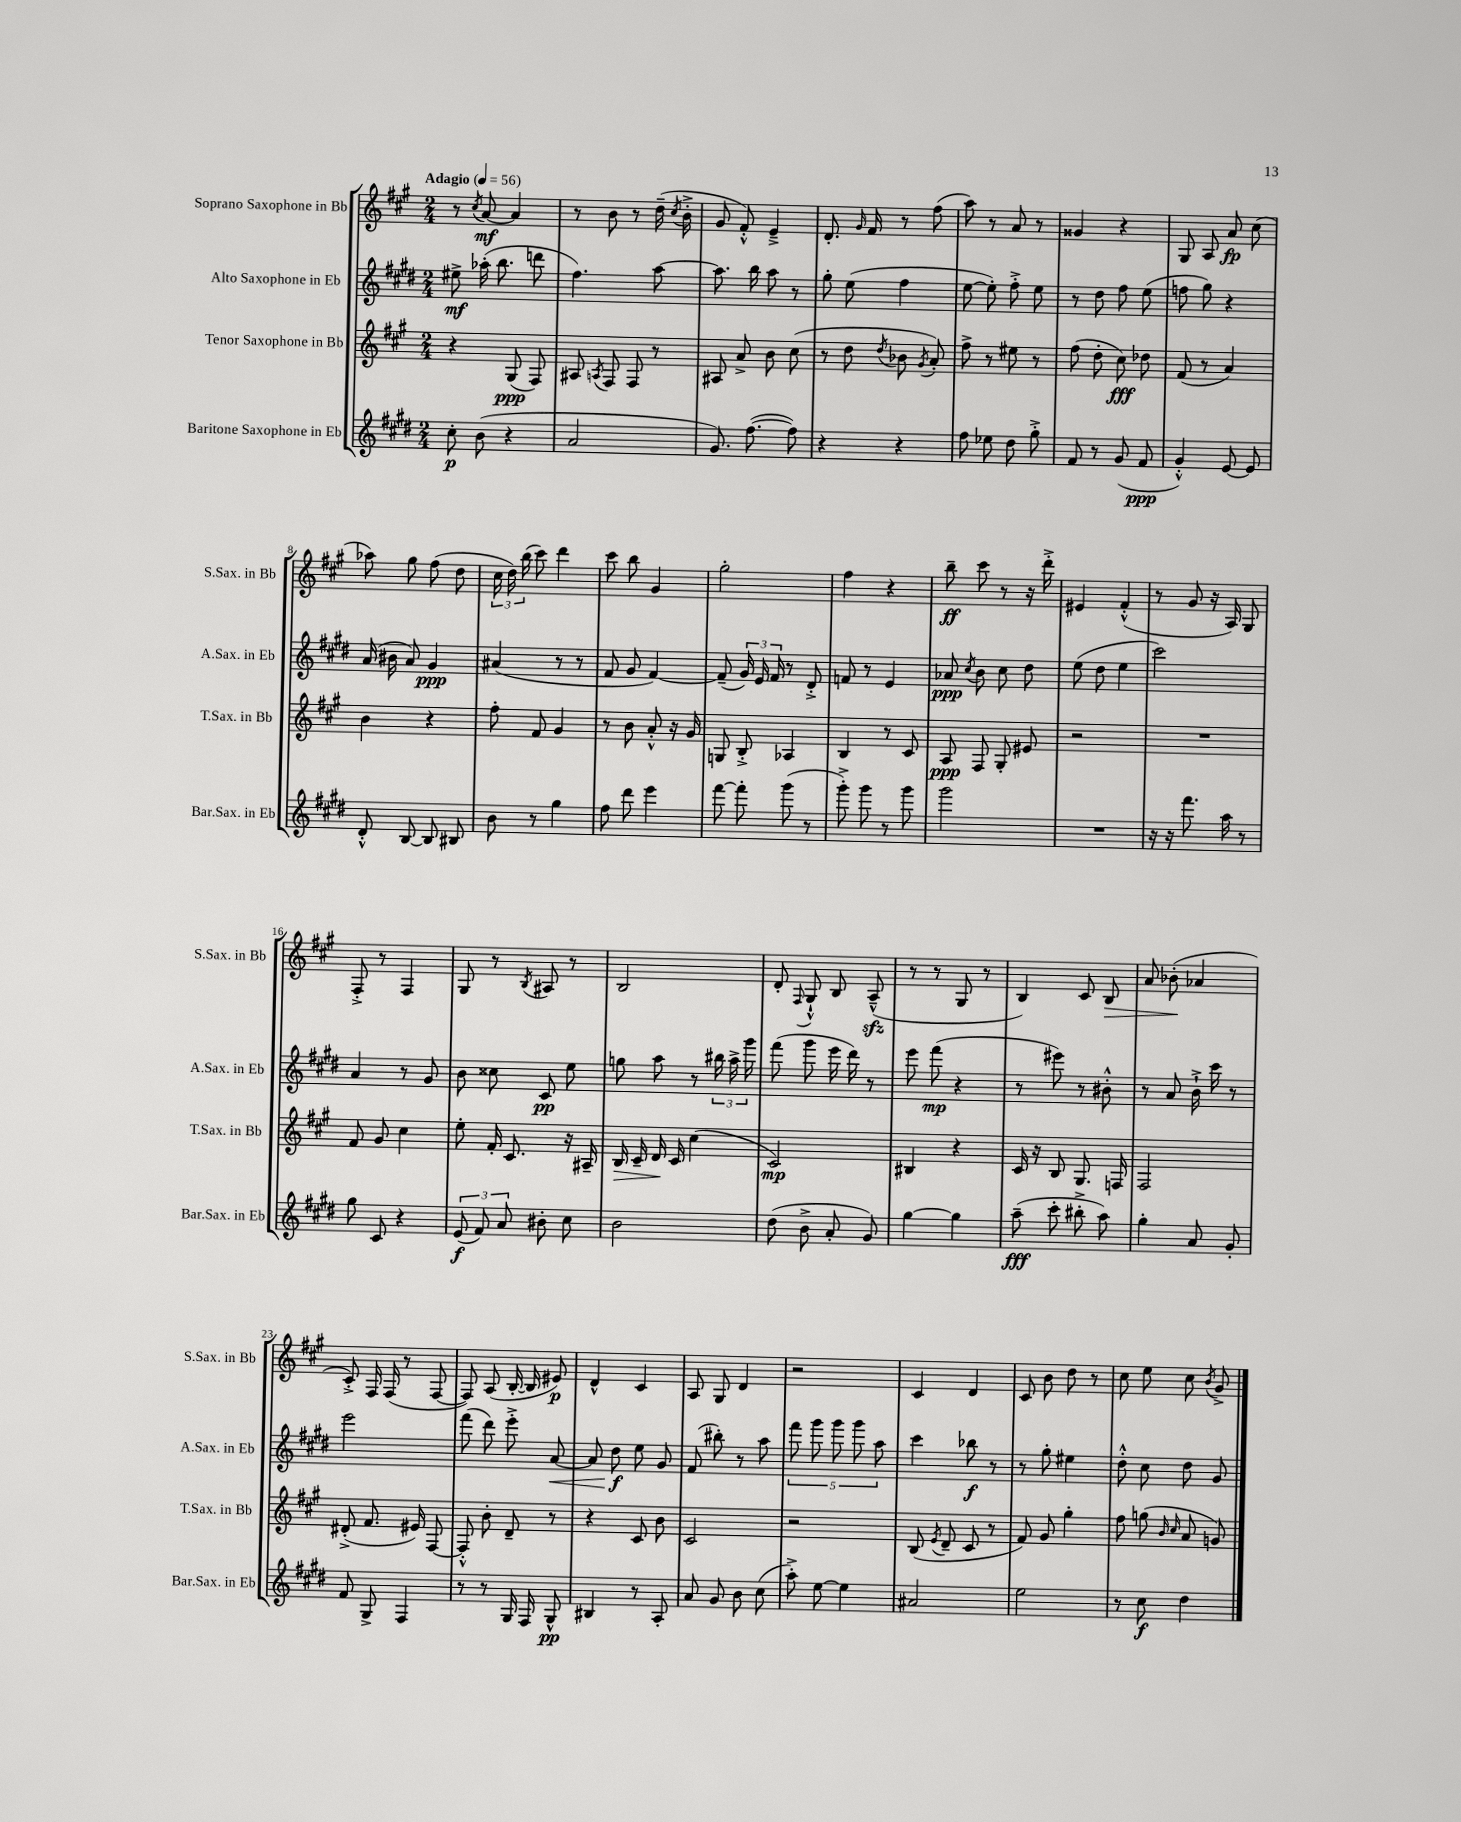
<<
\new StaffGroup <<
\new Staff = "s0" \with { instrumentName = "Soprano Saxophone in Bb" shortInstrumentName = "S.Sax. in Bb" } {
    \clef treble \key a \major \numericTimeSignature \time 2/4 \tempo "Adagio" 4 = 56
    \autoBeamOff r8 \acciaccatura { cis''8 } a'8~\mf a'4 |
    r8 b'8 r8 d''16--( \acciaccatura { cis''8 } b'16-.-> |
    gis'8 fis'8-.-^) e'4---> |
    d'8.-. \grace { gis'16 } fis'16 r8 fis''8( |
    a''8) r8 a'8 r8 |
    gisis'4 r4 |
    gis8 a8 a'8\fp cis''8( |
    aes''8) gis''8 fis''8( d''8 |
    \tuplet 3/2 { cis''16 d''16) b''16( } cis'''8) d'''4 |
    cis'''8 b''8 gis'4 |
    gis''2-. |
    fis''4 r4 |
    b''8--\ff cis'''8 r8 r16 d'''16-.-> |
    eis'4 fis'4-.-^( |
    r8 gis'8 r16 a16) gis8 |
    fis8-.-> r8 fis4 |
    gis8 r8 \acciaccatura { b8 } ais8 r8 |
    b2 |
    d'8-. \appoggiatura { fis8 } gis8-!-^ b8 a8---^\sfz( |
    r8 r8 gis8 r8 |
    b4) cis'8 b8\> |
    a'8 bes'8-.\!( aes'4 |
    cis'8-.->) fis16 fis16( r8 fis8~ |
    fis8) a8( b16~-. b16 eis'8\p) |
    d'4-^ cis'4 |
    a8 gis8 d'4 |
    r2 |
    cis'4 d'4 |
    cis'8 b'8 d''8 r8 |
    cis''8 e''8 cis''8 \acciaccatura { b'8 } gis'8-> \bar "|." |
}
\new Staff = "s1" \with { instrumentName = "Alto Saxophone in Eb" shortInstrumentName = "A.Sax. in Eb" } {
    \clef treble \key e \major \numericTimeSignature \time 2/4
    \autoBeamOff eis''8->\mf aes''16-.( b''8. d'''8 |
    fis''4.) a''8~ |
    a''8. b''16 a''8 r8 |
    gis''8-. e''8( fis''4 |
    e''8~ e''8-.) fis''8-.-> e''8 |
    r8 dis''8 fis''8 e''8( |
    f''8 gis''8) r4 |
    a'16( bis'16 a'8) gis'4\ppp |
    ais'4( r8 r8 |
    fis'8 gis'8 fis'4~) |
    fis'8--( \tuplet 3/2 { gis'16) e'16 fis'16 } r8 dis'8-.-> |
    f'8 r8 e'4 |
    aes'8\ppp \acciaccatura { cis''8 } b'8 cis''8 dis''8 |
    e''8( dis''8 e''4 |
    cis'''2) |
    a'4 r8 gis'8 |
    b'8 cisis''8 cis'8\pp e''8 |
    g''8 a''8 r8 \tuplet 3/2 { bis''16 a''16-> gis'''16 } |
    fis'''8( gis'''8 e'''16 dis'''16) r8 |
    e'''8 fis'''8\mp( r4 |
    r8 eis'''8) r8 bis'8-.-^ |
    r8 a'8 b'16-!-> cis'''16 r8 |
    e'''2 |
    fis'''8( dis'''8) e'''8-.-> a'8~\< |
    a'8 dis''8\f\! e''8 gis'8 |
    fis'8( bis''8-.) r8 a''8 |
    \tuplet 5/4 { fis'''8 gis'''8 gis'''8 gis'''8 a''8 } |
    cis'''4 bes''8\f r8 |
    r8 gis''8-. eis''4 |
    dis''8-.-^ cis''8 dis''8 gis'8 \bar "|." |
}
\new Staff = "s2" \with { instrumentName = "Tenor Saxophone in Bb" shortInstrumentName = "T.Sax. in Bb" } {
    \clef treble \key a \major \numericTimeSignature \time 2/4
    \autoBeamOff r4 gis8\ppp( fis8) |
    ais8 \acciaccatura { a8 } fis8 fis8 r8 |
    ais8 a'8-> b'8 cis''8( |
    r8 d''8 \acciaccatura { d''8 } bes'8 \acciaccatura { gis'8 } a'8-.) |
    fis''8-> r8 eis''8 r8 |
    fis''8( d''8-. cis''8\fff) des''8 |
    fis'8( r8 a'4) |
    b'4 r4 |
    fis''8-. fis'8 gis'4 |
    r8 b'8 a'8-.-^ r16 gis'16 |
    g8 b8-.-> aes4 |
    b4 r8 cis'8 |
    a8\ppp fis8 gis8-. eis'8 |
    r2 |
    R2 |
    fis'8 gis'8 cis''4 |
    e''8-. fis'16-. cis'8. r16 ais16-- |
    b16\> cis'16-- d'16\! cis'16 cis''4( |
    cis'2\mp) |
    bis4 r4 |
    cis'16 r16 b8 gis8. f16 |
    fis2 |
    dis'8-.->( fis'8. eis'16) fis8~ |
    fis8-.-^ b'8-. d'8-- r8 |
    r4 cis'8 b'8 |
    cis'2 |
    r2 |
    b8( \acciaccatura { e'8 } d'8-- cis'8 r8 |
    fis'8) gis'8 gis''4-. |
    fis''8 g''8( \grace { b'16 cis''16 } a'8 g'8) \bar "|." |
}
\new Staff = "s3" \with { instrumentName = "Baritone Saxophone in Eb" shortInstrumentName = "Bar.Sax. in Eb" } {
    \clef treble \key e \major \numericTimeSignature \time 2/4
    \autoBeamOff cis''8-.\p b'8( r4 |
    a'2 |
    gis'8.) fis''8.~( fis''8) |
    r4 r4 |
    fis''8 ees''8 dis''8 gis''8-.-> |
    fis'8 r8 gis'8( fis'8\ppp |
    gis'4-.-^) e'8~ e'8 |
    dis'8-.-^ b8~ b8 bis8 |
    b'8 r8 gis''4 |
    fis''8 dis'''8 e'''4 |
    fis'''8~ fis'''8-. gis'''8( r8 |
    gis'''8-.->) gis'''8 r8 gis'''8 |
    gis'''2 |
    R2 |
    r16 r16 fis'''8. a''16 r8 |
    gis''8 cis'8 r4 |
    \tuplet 3/2 { e'8\f( fis'8) a'8 } bis'8-. cis''8 |
    b'2 |
    dis''8( b'8-> a'8-. gis'8) |
    gis''4~ gis''4 |
    a''8--\fff( cis'''8-. bis''8-.-> a''8) |
    gis''4-. a'8 gis'8-. |
    fis'8 gis8-> fis4 |
    r8 r8 gis16 fis16 gis8-^\pp |
    bis4 r8 a8-. |
    a'8 gis'8 b'8 cis''8( |
    a''8-.->) e''8~ e''4 |
    ais'2 |
    e''2 |
    r8 cis''8\f dis''4 \bar "|." |
}
>>
>>
